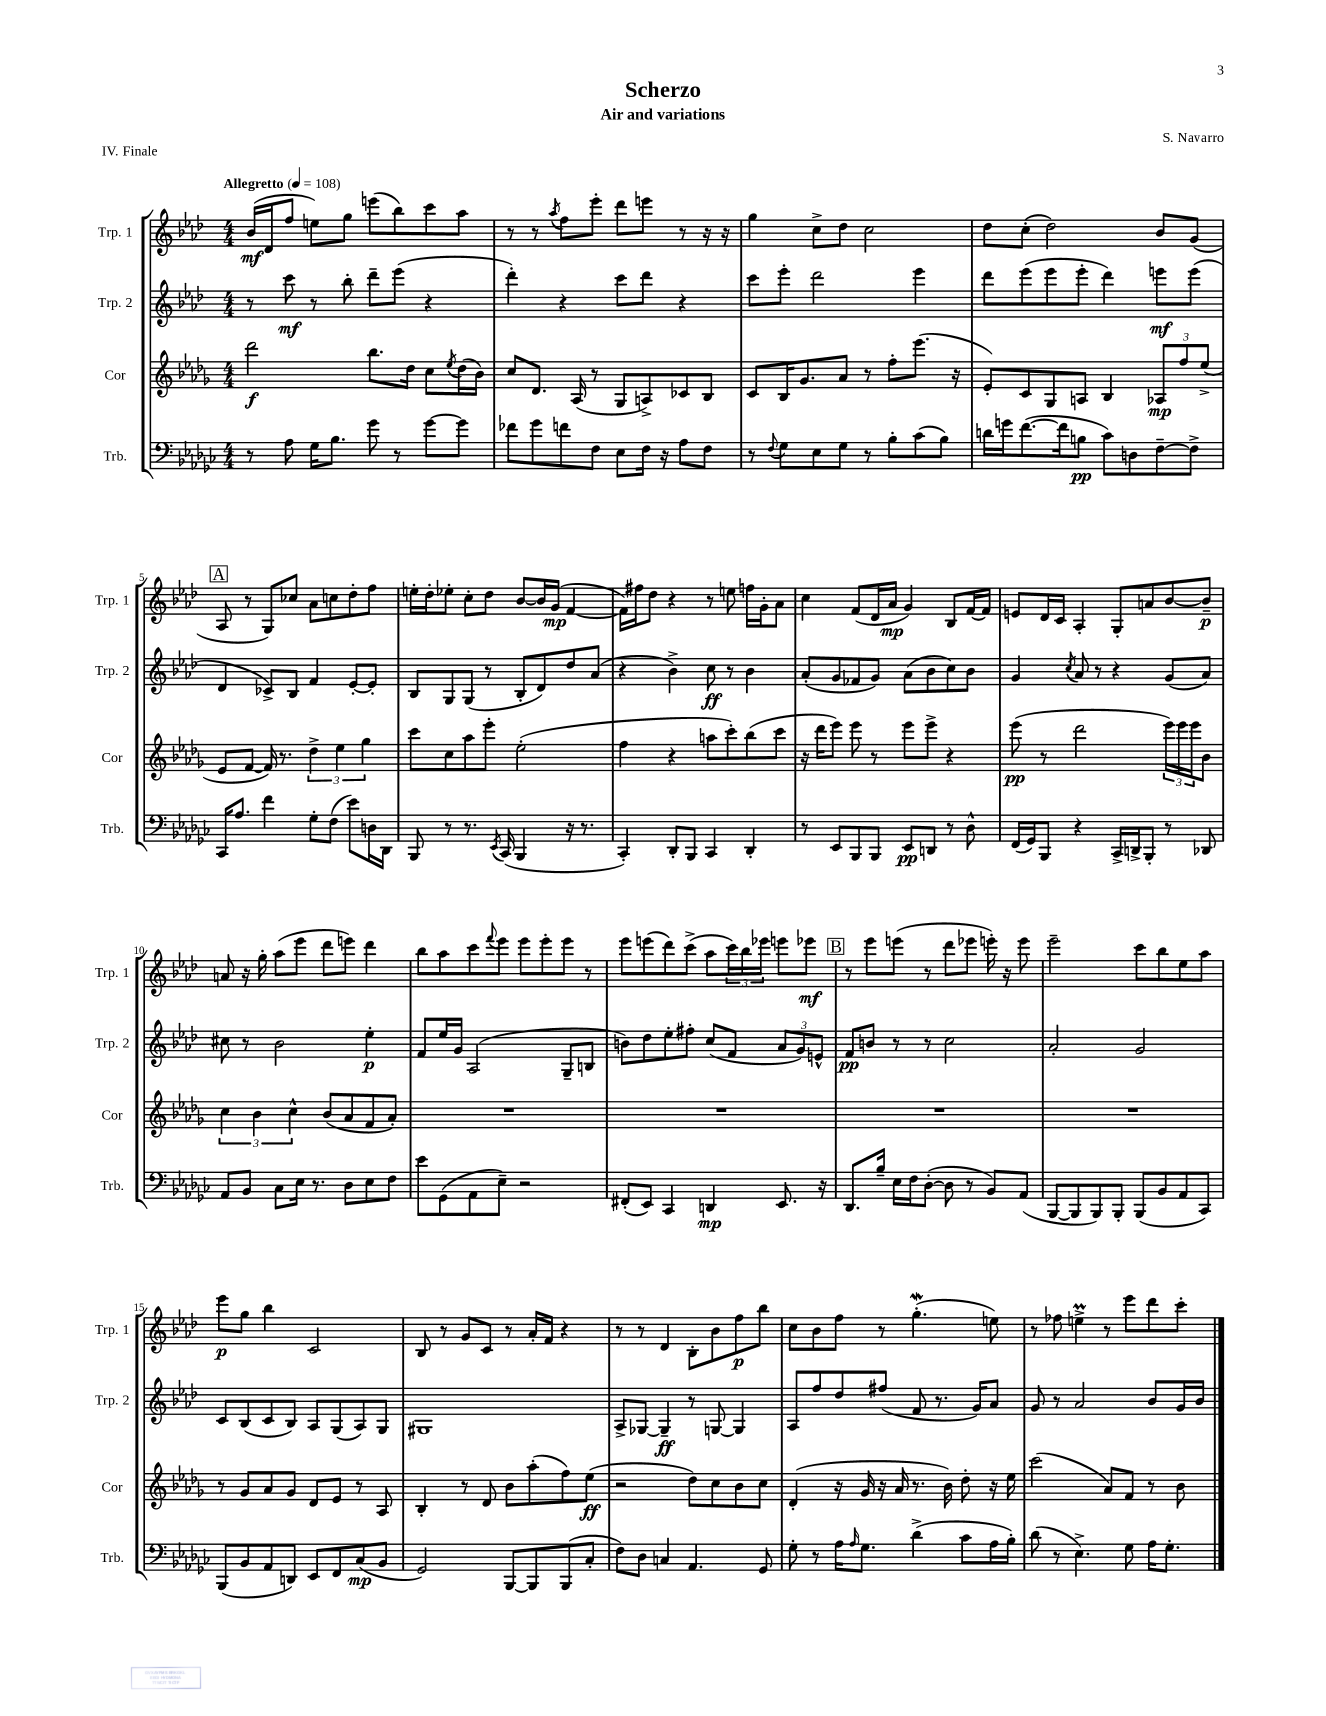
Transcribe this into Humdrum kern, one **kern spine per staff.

**kern	**kern	**kern	**kern
*staff4	*staff3	*staff2	*staff1
*clefF4	*clefG2	*clefG2	*clefG2
*k[b-e-a-d-g-c-]	*k[b-e-a-d-g-]	*k[b-e-a-d-]	*k[b-e-a-d-]
*M4/4	*M4/4	*M4/4	*M4/4
*MM108	*MM108	*MM108	*MM108
8r	2ddd-	8r	(16b-
.	.	.	16d-
8A-	.	8ccc	8ff
16G-	.	8r	8ee)
8.B-	.	.	.
.	.	8bb-'	8gg
8g-	8.bb-	8ddd-~	(8eee
8r	.	(8eee-	8bb-)
.	16dd-	.	.
[8g-	8cc	4r	8ccc
.	8qee-	.	.
8g-]	(16dd-	.	8aa-
.	16b-)	.	.
=	=	=	=
8f-	8cc	4ddd-')	8r
8g-	8.d-	.	8r
.	.	.	8qaa-
8f	.	4r	8ff
.	(16A-	.	.
8F	8r	.	8eee-'
8E-	8G-	8ccc	8ddd-
16F	8A^)	8ddd-	8eee
16r	.	.	.
8A-	8c-	4r	8r
8F	8B-	.	16r
.	.	.	16r
=	=	=	=
8r	8c	8ccc	4gg
8qqF	.	.	.
8G-	16B-	8eee-'	.
.	8.g-	.	.
8E-	.	2ddd-	8cc^
8G-	8a-	.	8dd-
8r	8r	.	2cc
8B-'	8ff'	.	.
(8c-	(8.eee-	4eee-	.
8B-)	.	.	.
.	16r	.	.
=	=	=	=
16d	8e-')	8ddd-	8dd-
16g	.	.	.
([8.f	8c	(8eee-	(8cc'
.	8G-	8eee-	2dd-)
16f]	.	.	.
8B	8A	8eee-'	.
8c-)	4B-	4ddd-)	.
8D	.	.	.
[8F~	12A-	8eee	8b-
.	12ff	.	.
8F^]	.	(8eee	(8g
.	(12ee-^	.	.
=	=	=	=
16CC-	8e-	4d-	8A-
8.A-	.	.	.
.	[8f	.	8r
4f	16f])	8c-^)	8G)
.	8.r	.	.
.	.	8B-	8cc-
8G-'	6dd-^	4f	8a-
(8F	.	.	8cc
.	6ee-	.	.
8e-)	.	[8e-'	8dd-'
.	6gg-	.	.
16D	.	8e-']	8ff
16DD-	.	.	.
=	=	=	=
8BBB-	8ccc	8B-	16ee'
.	.	.	16dd-'
8r	8cc	8G	8ee-'
8.r	8aa-	(8G	8cc'
.	8eee-'	8r	8dd-
8qEE-	.	.	.
(16CC-	.	.	.
4BBB-	(2ee-'	8B-'	[8b-
.	.	8d-)	16b-]
.	.	.	(16g
16r	.	8dd-	[4f
8.r	.	.	.
.	.	(8a-	.
=	=	=	=
4CC-')	4ff	4r	16f])
.	.	.	16ff#
.	.	.	8dd-
8DD-'	4r	4b-^)	4r
8BBB-	.	.	.
4CC-	8aa	8cc	8r
.	8ccc')	8r	8ee
4DD-'	(8bb-	4b-	16ff
.	.	.	16g'
.	8ccc	.	8a-
=	=	=	=
8r	16r	(8a-'	4cc
.	16ddd-	.	.
8EE-	8eee-)	8g	.
8BBB-	8eee-	8f-	(8f
8BBB-	8r	8g)	16d-
.	.	.	16a-
8EE-	8eee-	(8a-	4g)
8DD	8eee-^	8b-	.
8r	4r	8cc)	8B-
8D-^^	.	8b-	[16f
.	.	.	16f]
=	=	=	=
(16FF	(8eee-	4g	8e
16GG-)	.	.	.
8BBB-	8r	.	16d-
.	.	.	16c
.	.	8qcc	.
4r	2ddd-	8a-	4A-'
.	.	8r	.
16CC-^	.	4r	8G'
16DD^	.	.	.
8BBB-'	.	.	8a
8r	24eee-)	(8g	[8b-
.	24eee-	.	.
.	24eee-	.	.
8DD-	8b-	8a-)	8b-~]
=	=	=	=
8AA-	6cc	8cc#	8a
8BB-	.	8r	16r
.	6b-	.	.
.	.	.	16gg'
8C-	.	2b-	(8aa-
.	6cc^^	.	.
16E-	.	.	8eee-
8.r	.	.	.
.	(8b-	.	8ddd-
8D-	8a-	.	8eee)
8E-	8f	4ee-'	4ddd-
8F	8a-')	.	.
=	=	=	=
8e-	1r	8f	8bb-
(8GG-	.	16ee-	8aa-
.	.	16g	.
8AA-	.	(2A-	8ccc
.	.	.	8qqfff
8E-~)	.	.	8eee-
2r	.	.	8eee-
.	.	.	8eee-'
.	.	8G~	8eee-
.	.	8B	8r
=	=	=	=
(8FF#'	1r	8b)	8eee-
8EE-)	.	8dd-	(8eee
4CC-	.	8ee-'	8ddd-)
.	.	8ff#'	(8ccc^
4DD	.	(8cc	8aa-
.	.	8f	24ccc)
.	.	.	24bb-
.	.	.	24eee-
8.EE-	.	12a-	8eee
.	.	12g)	.
.	.	.	8eee-
.	.	12e^^	.
16r	.	.	.
=	=	=	=
8.DD-	1r	8f	8r
.	.	8b	8eee-
16B-~	.	.	.
16E-	.	8r	(8eee
16F	.	.	.
([8D-'	.	8r	8r
8D-]	.	2cc	8ddd-
8r	.	.	8eee-
8BB-)	.	.	16eee')
.	.	.	16r
(8AA-	.	.	8eee
=	=	=	=
[8BBB-	1r	2a-'	2eee-~
8BBB-]	.	.	.
8BBB-)	.	.	.
8BBB-'	.	.	.
(8BBB-	.	2g	8ccc
8BB-	.	.	8bb-
8AA-	.	.	8ee-
8CC-)	.	.	8aa-
=	=	=	=
(8BBB-	8r	8c	8eee-
8BB-	8g-	(8B-	8gg
8AA-	8a-	8c	4bb-
8DD)	8g-	8B-)	.
8EE-	8d-	8A-	2c
8FF	8e-	(8G	.
(8C-	8r	8A-)	.
8BB-	8A-	8G	.
=	=	=	=
2GG-)	4B-'	1G#	8B-
.	.	.	8r
.	8r	.	8g
.	8d-	.	8c
[8BBB-	8b-	.	8r
8BBB-]	(8aa-'	.	16a-'
.	.	.	16f
(8BBB-	8ff)	.	4r
8C-'	(8ee-	.	.
=	=	=	=
8F)	2r	8A-^	8r
8D-	.	[8G-	8r
4C	.	4G-~]	4d-
4.AA-	8dd-)	8r	8B-'
.	8cc	[8G	8b-
.	8b-	4G]	8ff
8GG-	8cc	.	8bb-
=	=	=	=
8G-'	(4d-'	8A-	8cc
8r	.	8ff	8b-
16A-	16r	8dd-	8ff
16qqA-	.	.	.
8.G-	16g-	.	.
.	16r	(8ff#	8r
.	16a-	.	.
(4d-^	8.r	8f	(4.gg'
.	.	8.r	.
.	16b-)	.	.
8c-	8dd-'	.	.
.	.	16g)	.
16A-	16r	8a-	8ee)
16B-')	16ee-	.	.
=	=	=	=
(8d-	(2ccc	8g	8r
8r	.	8r	8ff-
4.E-^)	.	2a-	4ee^
.	8a-)	.	8r
8G-	8f	.	8eee-
16A-	8r	8b-	8ddd-
8.G-'	.	.	.
.	8b-	16g	8ccc'
.	.	16b-	.
==	==	==	==
*-	*-	*-	*-
